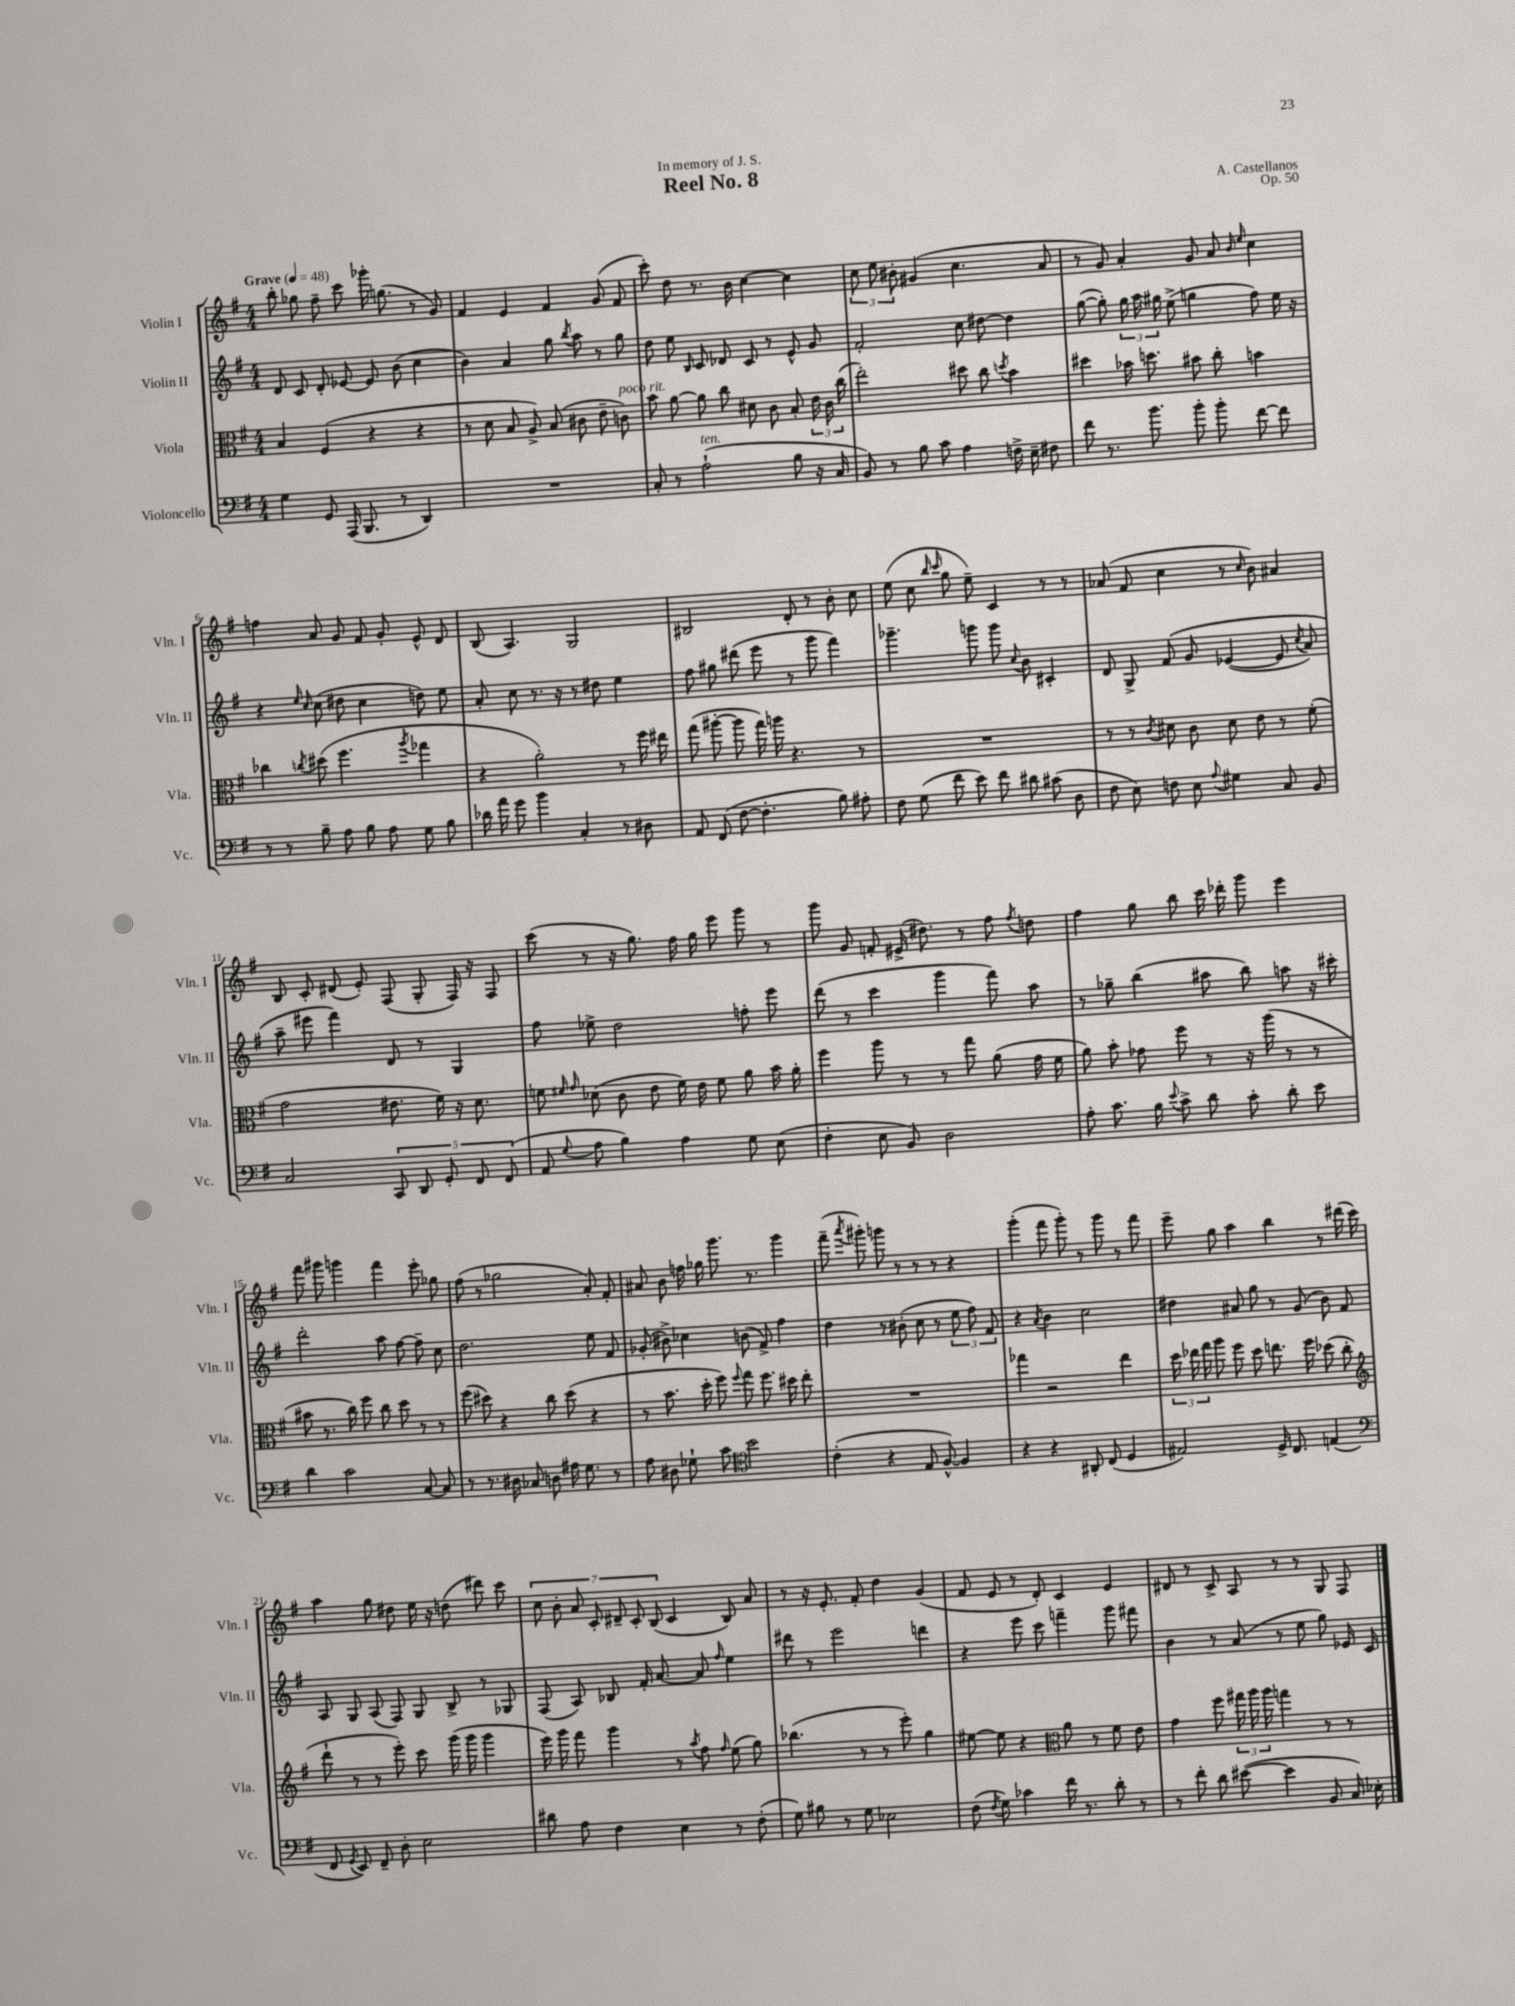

**kern	**kern	**kern	**kern
*staff4	*staff3	*staff2	*staff1
*clefF4	*clefC3	*clefG2	*clefG2
*k[f#]	*k[f#]	*k[f#]	*k[f#]
*M4/4	*M4/4	*M4/4	*M4/4
*MM48	*MM48	*MM48	*MM48
4G	4B	8d	8bb'
.	.	8c	8gg-
8GG	(4F#	8d'	8ff#~
(16AAA	.	[8e-	8ccc
8.BBB	.	.	.
.	4r	8e-]	16ggg-'
.	.	.	(8.gg
8r	.	(8b	.
4DD)	4r	4cc	8r
.	.	.	8g)
=	=	=	=
1r	8r	4b)	4f#
.	8d	.	.
.	8B	4a	4e
.	8A^)	.	.
.	(8B	8gg	4f#
.	.	8qbb	.
.	8c#	8aa	.
.	8e~	8r	(8g
.	8c)	8gg	8f#
=	=	=	=
8C'	8b	8dd	8ccc')
8r	[8a	8ee	8dd
.	.	16qqB	.
(2A`	8a]	8c	8.r
.	8cc	8d-	.
.	.	.	16b
.	8d#	8c	[4cc
.	8c	8r	.
8B	8B'	8e^^	4cc]
16r	24e	8g	.
.	24c	.	.
16C	.	.	.
.	(24cc	.	.
=	=	=	=
8BB)	2ee')	2f#'	12cc
.	.	.	12ee
8r	.	.	.
.	.	.	12b#'
8B	.	.	(4g#
8c	.	.	.
4A	8dd#	8cc	4.cc
.	8cc	[8dd#	.
.	8qdd	.	.
16F^	4b	4dd#]	.
16E~	.	.	.
8F#	.	.	8a
=	=	=	=
8f#	4dd#	([8gg	8r
8.r	.	8gg'])	8g)
.	16b-	24gg	4a'
.	.	24aa	.
8.b	8.dd	.	.
.	.	24gg#	.
.	.	(8ee^	.
8b'	8b#	4gg	8g
8b'	8cc'	.	8a
.	.	.	16qqb
.	.	.	16qqee
[8f#	4b	8ff#)	4cc
8f#]	.	16ee	.
.	.	16r	.
=	=	=	=
8r	4cc-	4r	4ff
8r	.	.	.
.	.	16qqee	.
.	8qcc	16qqcc	.
8B~	(8dd#	(8cc	8a
8A	4.ff#	8dd#	8g
8B	.	4cc	8f#
8A	.	.	8g'
.	8qaa	.	.
8G	4gg-	8dd)	8e^^
8B	.	8ee	8d
=	=	=	=
16d-	4r	8a'	(8B
16a	.	.	.
8g	.	8cc	4.A)
4b	2a')	8.r	.
.	.	16r	.
4C'	.	8r	2G
.	.	8dd#	.
8r	8r	4ee	.
8D#	16ff#	.	.
.	16ee#	.	.
=	=	=	=
8AA	(8gg	8ff#	2B#
(8FF#	[8aa#'	8gg#	.
[8F#	8aa#]	(8ddd#	.
4.F#']	16gg)	8eee	.
.	16aa	.	.
.	4.r	8r	8d'
.	.	8ggg	8r
8B)	.	4fff#)	8b'
8A#'	8r	.	8cc
=	=	=	=
8F#	1r	4.ggg-~	(8ee
(8G	.	.	8cc
.	.	.	16qqbb
.	.	.	16qqccc
8f#	.	.	8gg
8e)	.	8ggg	8ee~)
8f#	.	8ggg	4c
.	.	8qqcc	.
8d#	.	8b	.
(8c#	.	4c#'	8r
8D	.	.	8r
=	=	=	=
8F#	8r	8d	(8a-
8E)	8r	8G^	8f#
.	8qc	.	.
8F	8d#	&(8f#	4cc
8E	8c	8g	.
8qqA	.	.	.
4G#	8d#	([4e-	8r
.	.	.	16qqcc
.	8e	.	8b)
8C	8r	8e-]	4a#
.	.	8qcc	.
8BB	(8f#'	8a)	.
=	=	=	=
2C	2g	8aa~	8B
.	.	8eee#	8c'
.	.	4fff#&)	(8d#
.	.	.	8e')
10CC	8.e#	8d	(8F#
10DD	.	.	.
.	.	8r	8G'
.	16f#)	.	.
10GG'	.	.	.
.	16r	4G	16F#)
10FF#	.	.	.
.	8.d	.	16r
.	.	.	8F#
(10FF#	.	.	.
=	=	=	=
8AA	8f	8ff#	(8ccc
.	16qqf#	.	.
8qqG	16qqg	.	.
8A	(8d-	8ee-^	8r
4B)	8c	2dd	16r
.	.	.	8.gg)
.	8e	.	.
4A	16f#)	.	16ff#
.	16e	.	16gg
.	8f#	.	8eee
8G	8a	8ff'	8ggg
(8E	16b	8eee	8r
.	16a'	.	.
=	=	=	=
4F#'	4ff#	(8ddd	8ggg
.	.	8r	8g
8E	8aa	4ccc	8f'
8BB)	8r	.	(16e#^
.	.	.	8.dd#)
2D	8r	4ggg	.
.	8gg	.	8r
.	(8a	8fff#)	8ff#
.	.	.	8qff#
.	16g	8aa	8dd
.	16f#	.	.
=	=	=	=
8A'	8a)	8r	4ff#
8.c	8b'	8gg-~	.
.	8g-	(4bb	8gg
16B	.	.	.
8qqe	.	.	.
8c^	8ff#	.	8bb
8d	8r	8aa#	16ccc
.	.	.	16ddd-'
8c'	16r	8bb)	8ggg
.	(16aa	.	.
8d'	8r	8aa	4eee
8e	8r	16r	.
.	.	16ccc#'	.
=	=	=	=
4d	8b#	2ddd'	8fff#
.	8.r	.	8ggg#
2c	.	.	4ggg
.	16cc)	.	.
.	8ff#	.	.
.	8cc	8aa	4fff#
.	8dd	[8ff#	.
[8C	8r	8ff#~]	8eee'
8C]	8r	8cc	8gg-
=	=	=	=
8r	(8ff#	2.dd	(8ff#
8.r	8dd#)	.	8r
.	4r	.	2gg-
16D#	.	.	.
8C-	.	.	.
8D	8cc	.	.
16A#	(8dd#	.	.
8.G	.	.	.
.	4r	8ee	8a')
8r	.	8f#	8f#'
=	=	=	=
8A	8r	(8g-'	8a#
8D#	8.b	8b#^)	8b
8G-`	.	4cc-	16ff
.	16dd'	.	16gg-
8c	8ff#)	.	8.ggg
*clefC4	*	*	*
.	8qqff#	.	.
2b	8gg	(8b	.
.	.	.	8.r
.	8.ff#	8f#^)	.
.	.	4ff#	4ggg
.	16dd#	.	.
.	8ee'	.	.
=	=	=	=
(4c'	1r	4dd	(8fff#~
.	.	.	8qaaa
.	.	.	8ggg#')
4r	.	8r	8ggg
.	.	(8b#'	8r
8E	.	8cc	8r
[8F#^^)	.	8r	8r
4F#]	.	12ee	4r
.	.	12ff#)	.
.	.	12f#	.
=	=	=	=
4r	4gg-	4r	(4ggg'
.	.	8qa	.
4r	2r	4b	8fff#
.	.	.	8ggg')
8AA#'	.	2cc	8r
(8C	.	.	8ggg
4D	4ee	.	8r
.	.	.	8fff#
=	=	=	=
2E#)	24dd	4dd#	8eee~
.	24ee-	.	.
.	24gg	.	.
.	8aa	.	8gg
.	8ff#	8a#	4aa
.	8dd	8gg	.
16D^	8.ee	8r	4bb
8.C	.	.	.
.	.	(8g	.
.	16ff#	.	.
(4E	(8dd-	8b)	8r
.	8cc'	8f#	(16ddd#
.	.	.	16ccc)
=	=	=	=
*clefF4	*clefG2	*	*
8FF#	8ddd`	8A	4aa
8qGG	.	.	.
8EE)	8r	8G	.
8FF#~	8r	(8A	8gg
8D'	8eee')	8F#)	8dd#
2E	8ccc	8G	16ee
.	.	.	16r
.	(16ggg	8B^	(8dd
.	16ggg	.	.
.	4ggg	8r	8ddd#)
.	.	8G-	8ccc
=	=	=	=
8d#	16eee)	(8F#	14cc
.	16ggg	.	.
.	.	.	14b'
8A	8fff#	8A)	.
.	.	.	14a
.	.	.	14c'
4F#	4ggg	8B-	.
.	.	.	14d#~
.	.	.	14c'
.	.	16f#'	.
.	.	.	(14B
.	.	[8.a	.
4E	8r	.	4c
.	8qaa	.	.
.	8ff#	8a]	.
.	16qqff#	16qqff#	.
8r	(8ee	4ee	8B)
(8F#'	8gg)	.	8a
=	=	=	=
8G)	(4.bb-	8ddd#	8r
8B#	.	8r	16r
.	.	.	8.e'
8r	.	2eee	.
8G	8r	.	8f#'
2E-	8r	.	4dd
.	8eee')	.	.
.	4gg	4ddd	(4g
=	=	=	=
(8F#	[8ee#	4r	8f#
8qF#	.	.	.
8G)	8ee#]	.	8e
4c-	4r	8eee	8r
.	.	8ccc	8d')
*	*clefC3	*	*
16f#	8a	4fff~	4c
8.r	.	.	.
.	8r	.	.
8d'	8f#	8ggg	4e
8r	8e	8fff#	.
=	=	=	=
8r	4g	4b	8d#
8f#'	.	.	8r
8d	8ff#	8r	8c^
([8e#	24gg#	(8a	8A
.	24aa	.	.
.	24aa	.	.
4e#]	4gg	8r	8r
.	.	8ee	8r
8BB	8r	8gg)	8G
16C)	8r	16e-	8F#
16E-'	.	16c	.
==	==	==	==
*-	*-	*-	*-
